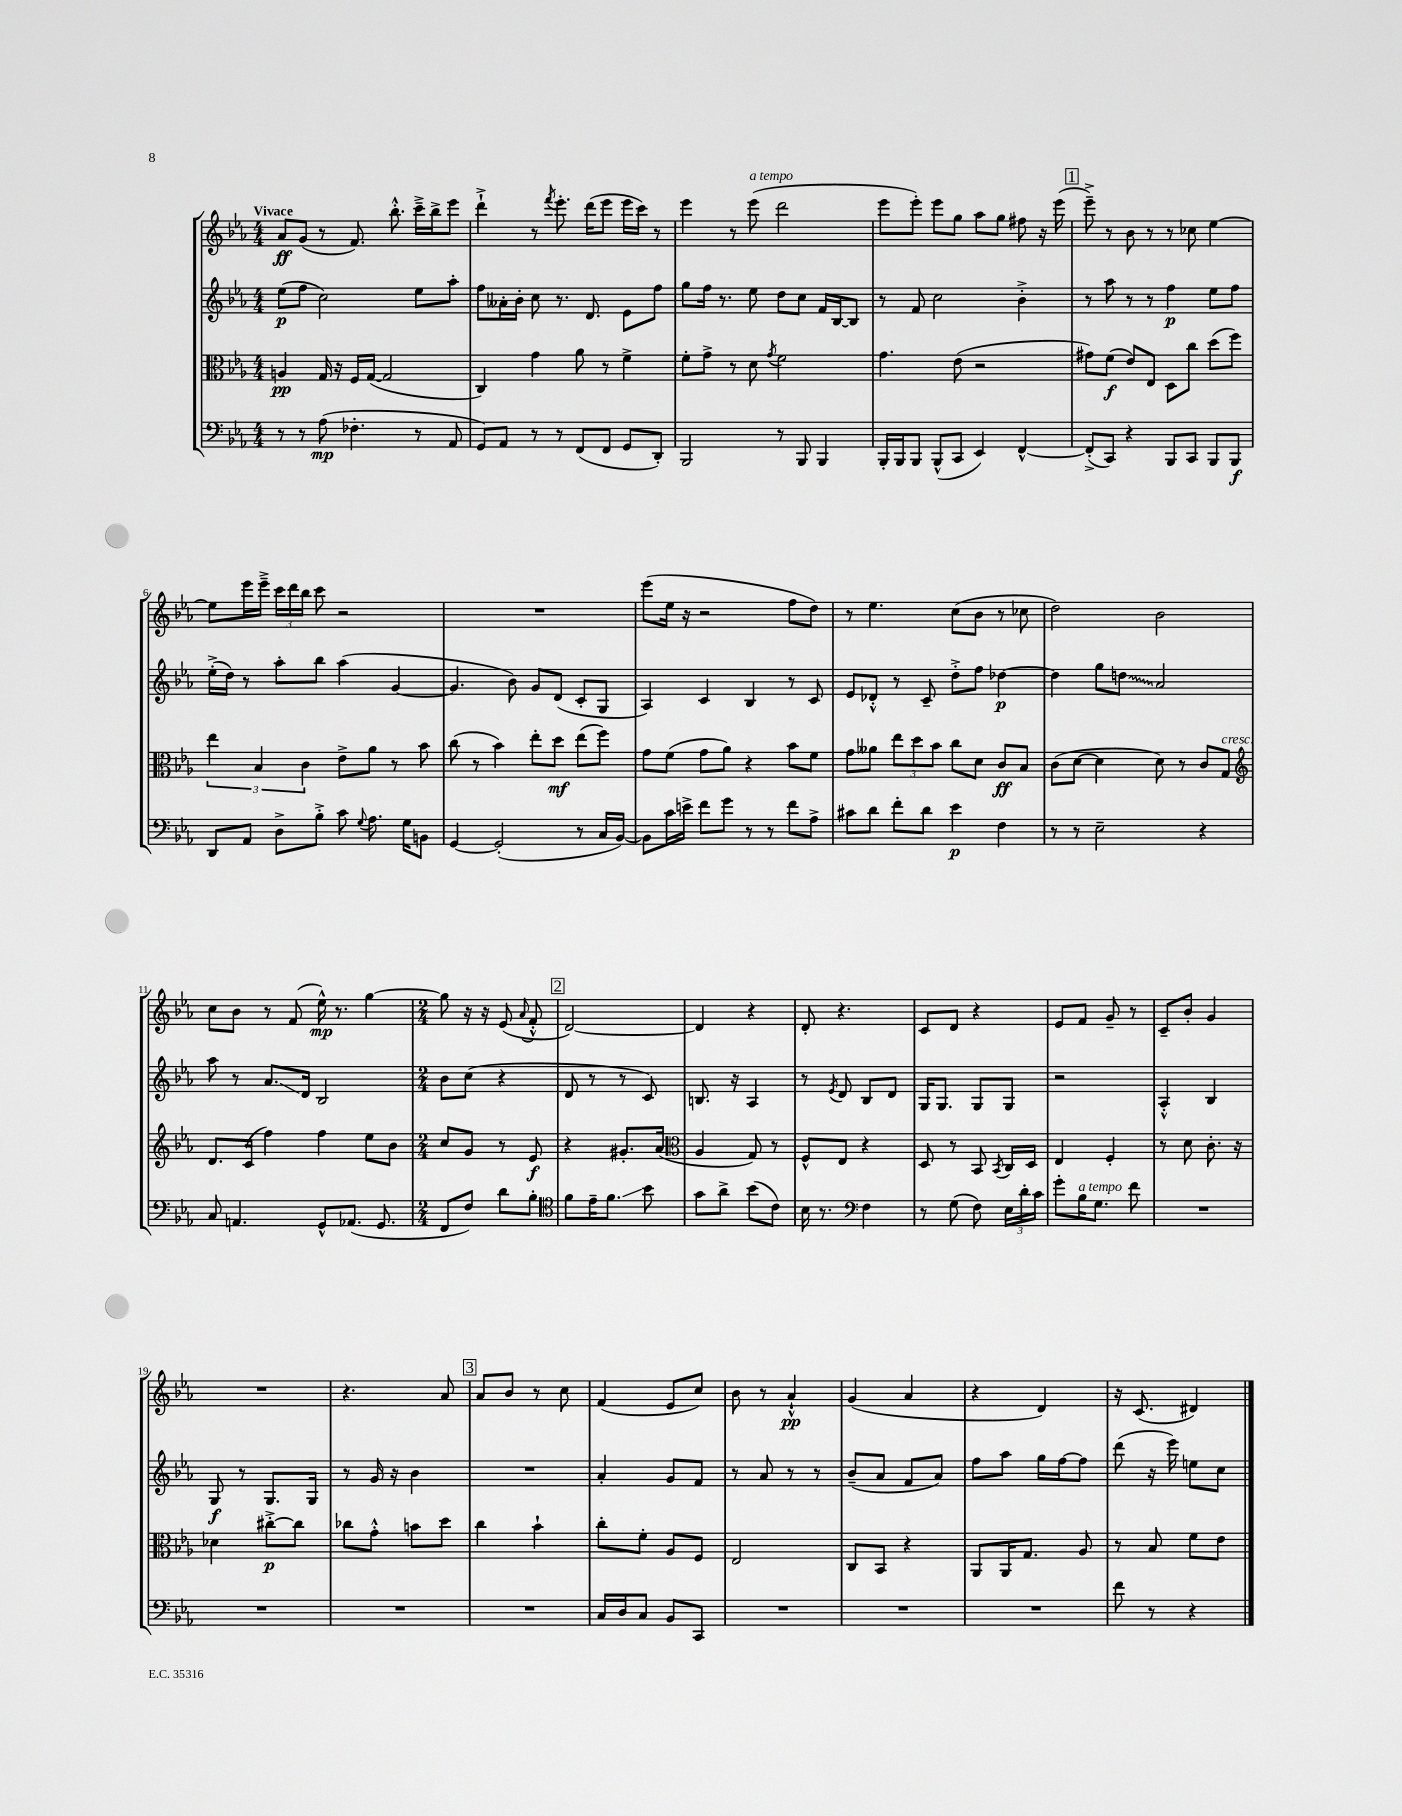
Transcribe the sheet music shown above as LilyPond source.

<<
\new StaffGroup <<
\new Staff = "s0" {
    \clef treble \key ees \major \numericTimeSignature \time 4/4 \tempo "Vivace"
    \autoBeamOff aes'8[\ff g'8]( r8 f'8.) bes''8.-.-^ c'''16[---> bes''16-> ees'''8] |
    d'''4-!-> r8 \acciaccatura { f'''8 } ees'''8.-. d'''16[( ees'''8] ees'''16[ c'''16]) r8 |
    ees'''4 r8 ees'''8^\markup { \italic "a tempo" }( d'''2 |
    ees'''8[ ees'''8]-.) ees'''8[ g''8] aes''8[ g''8] fis''8 r16 ees'''16( |
    \mark \markup { \box "1" } ees'''8--->) r8 bes'8 r8 r8 ces''8 ees''4~ |
    ees''8[ ees'''16 ees'''16]---> \tuplet 3/2 { c'''16[ d'''16 bes''16] } c'''8 r2 |
    R1 |
    ees'''8[( ees''16] r16 r2 f''8[ d''8]) |
    r8 ees''4. c''8[( bes'8] r8 ces''8 |
    d''2) bes'2 |
    c''8[ bes'8] r8 f'8( ees''16-^\mp) r8. g''4~ |
    \numericTimeSignature \time 2/4 g''8 r16 r16 ees'8( \appoggiatura { aes'8 } f'8-.-^ |
    \mark \markup { \box "2" } d'2~) |
    d'4 r4 |
    d'8-. r4. |
    c'8[ d'8] r4 |
    ees'8[ f'8] g'8-- r8 |
    c'8[-- bes'8]-. g'4 |
    R2 |
    r4. aes'8 |
    \mark \markup { \box "3" } aes'8[ bes'8] r8 c''8 |
    f'4( ees'8[ c''8]) |
    bes'8 r8 aes'4-!-^\pp |
    g'4( aes'4 |
    r4 d'4) |
    r16 c'8.( dis'4) \bar "|." |
}
\new Staff = "s1" {
    \clef treble \key ees \major \numericTimeSignature \time 4/4
    \autoBeamOff ees''8[\p( f''8] c''2) ees''8[ aes''8]-. |
    f''8[ aeses'16-. bes'16]-. c''8 r8. d'8. ees'8[ f''8] |
    g''8[ f''16] r8. ees''8 d''8[ c''8] f'16[ bes16~ bes8] |
    r8 f'8 c''2 bes'4-.-> |
    \mark \markup { \box "1" } r8 aes''8 r8 r8 f''4\p ees''8[ f''8] |
    ees''16[-.->( d''16]) r8 aes''8[-. bes''8] aes''4( g'4~ |
    g'4. bes'8) g'8[ d'8]( c'8[-. g8] |
    aes4) c'4 bes4 r8 c'8 |
    ees'8[ des'8]-.-^ r8 c'8-- d''8[-.-> f''8] des''4~\p |
    des''4 g''8[ \once \override Glissando.style = #'zigzag d''8]\glissando aes'2 |
    aes''8 r8 aes'8.[\glissando d'16] bes2 |
    \numericTimeSignature \time 2/4 bes'8[ c''8]( r4 |
    \mark \markup { \box "2" } d'8 r8 r8 c'8) |
    b8. r16 aes4 |
    r8 \acciaccatura { ees'8 } d'8 bes8[ d'8] |
    g16[ g8.] g8[ g8] |
    r2 |
    aes4-.-^ bes4 |
    g8\f r8 g8.[ g16] |
    r8 g'16 r16 bes'4 |
    \mark \markup { \box "3" } R2 |
    aes'4-. g'8[ f'8] |
    r8 aes'8 r8 r8 |
    bes'8[--( aes'8] f'8[ aes'8]) |
    f''8[ aes''8] g''16[ f''16~ f''8] |
    d'''8( r16 ees'''16) e''8[ c''8] \bar "|." |
}
\new Staff = "s2" {
    \clef alto \key ees \major \numericTimeSignature \time 4/4
    \autoBeamOff a4\pp g16 r16 f16[ g16]~( g2 |
    c4) g'4 aes'8 r8 f'4-> |
    f'8[-. g'8]-> r8 d'8 \acciaccatura { g'8 } f'2 |
    g'4. ees'8( r2 |
    \mark \markup { \box "1" } gis'8[) f'8]\f( ees'8[) ees8] d8[ c''8] d''8[( f''8]) |
    \tuplet 3/2 { ees''4 bes4 c'4 } ees'8[-> aes'8] r8 bes'8 |
    c''8( r8 bes'4) ees''8[-. d''8]\mf ees''8[( f''8]) |
    g'8[ f'8]( g'8[ aes'8]) r4 bes'8[ f'8] |
    g'8[ aeses'8] \tuplet 3/2 { ees''8[ d''8 bes'8] } c''8[ d'8] c'8[\ff bes8] |
    c'8[( d'8]~ d'4 d'8) r8 c'8[ g8]^\markup { \italic "cresc." } |
    \clef treble d'8.[ c'16]( f''4) f''4 ees''8[ bes'8] |
    \numericTimeSignature \time 2/4 c''8[ g'8] r8 ees'8\f |
    \mark \markup { \box "2" } r4 gis'8.[-. aes'16]( |
    \clef alto aes4 g8) r8 |
    f8[-^ ees8] r4 |
    d8 r8 bes,8 \acciaccatura { bes,8 } c16[ d16] |
    ees4 f4-. |
    r8 d'8 c'8.-. r16 |
    des'4 cis''8[~-.->\p cis''8] |
    ces''8[ g'8]-.-^ b'8[ d''8] |
    \mark \markup { \box "3" } c''4 bes'4-! |
    c''8[-. f'8]-. aes8[ f8] |
    ees2 |
    c8[ bes,8] r4 |
    aes,8[ aes,16 g8.] aes8 |
    r8 bes8 f'8[ ees'8] \bar "|." |
}
\new Staff = "s3" {
    \clef bass \key ees \major \numericTimeSignature \time 4/4
    \autoBeamOff r8 r8 aes8\mp( fes4.-. r8 aes,8 |
    g,8[) aes,8] r8 r8 f,8[( f,8] g,8[ d,8]-.) |
    bes,,2 r8 bes,,8 bes,,4 |
    bes,,16[-. bes,,16 bes,,8] bes,,8[-^( c,8] ees,4) f,4~-^ |
    \mark \markup { \box "1" } f,8[-.->( c,8]) r4 bes,,8[ c,8] bes,,8[ bes,,8]\f |
    d,8[ aes,8] d8[-> bes8]-.-> c'8 \appoggiatura { g8 } aes8. g16[ b,8] |
    g,4~ g,2-.( r8 c16[ bes,16]~) |
    bes,8[ c'16 e'16]-> f'8[ g'8] r8 r8 f'8[ aes8]-> |
    cis'8[ d'8] f'8[-. d'8] ees'4\p f4 |
    r8 r8 ees2-- r4 |
    c8 a,4. g,8[-^ aes,8.]( g,8. |
    \numericTimeSignature \time 2/4 f,8[ f8]) d'8[ bes8]-. |
    \mark \markup { \box "2" } \clef tenor f'8[ ees'16-- f'8.]\glissando bes'8 |
    g'8[ aes'8]-> bes'8[( c'8]) |
    bes16 r8. \clef bass f4 |
    r8 g8( f8) \tuplet 3/2 { ees16[ d'16-. c'16] } |
    g'8[-. bes16^\markup { \italic "a tempo" } g8.] f'8 |
    R2 |
    R2 |
    R2 |
    \mark \markup { \box "3" } R2 |
    c16[ d16 c8] bes,8[ c,8] |
    R2 |
    R2 |
    R2 |
    f'8 r8 r4 \bar "|." |
}
>>
>>
